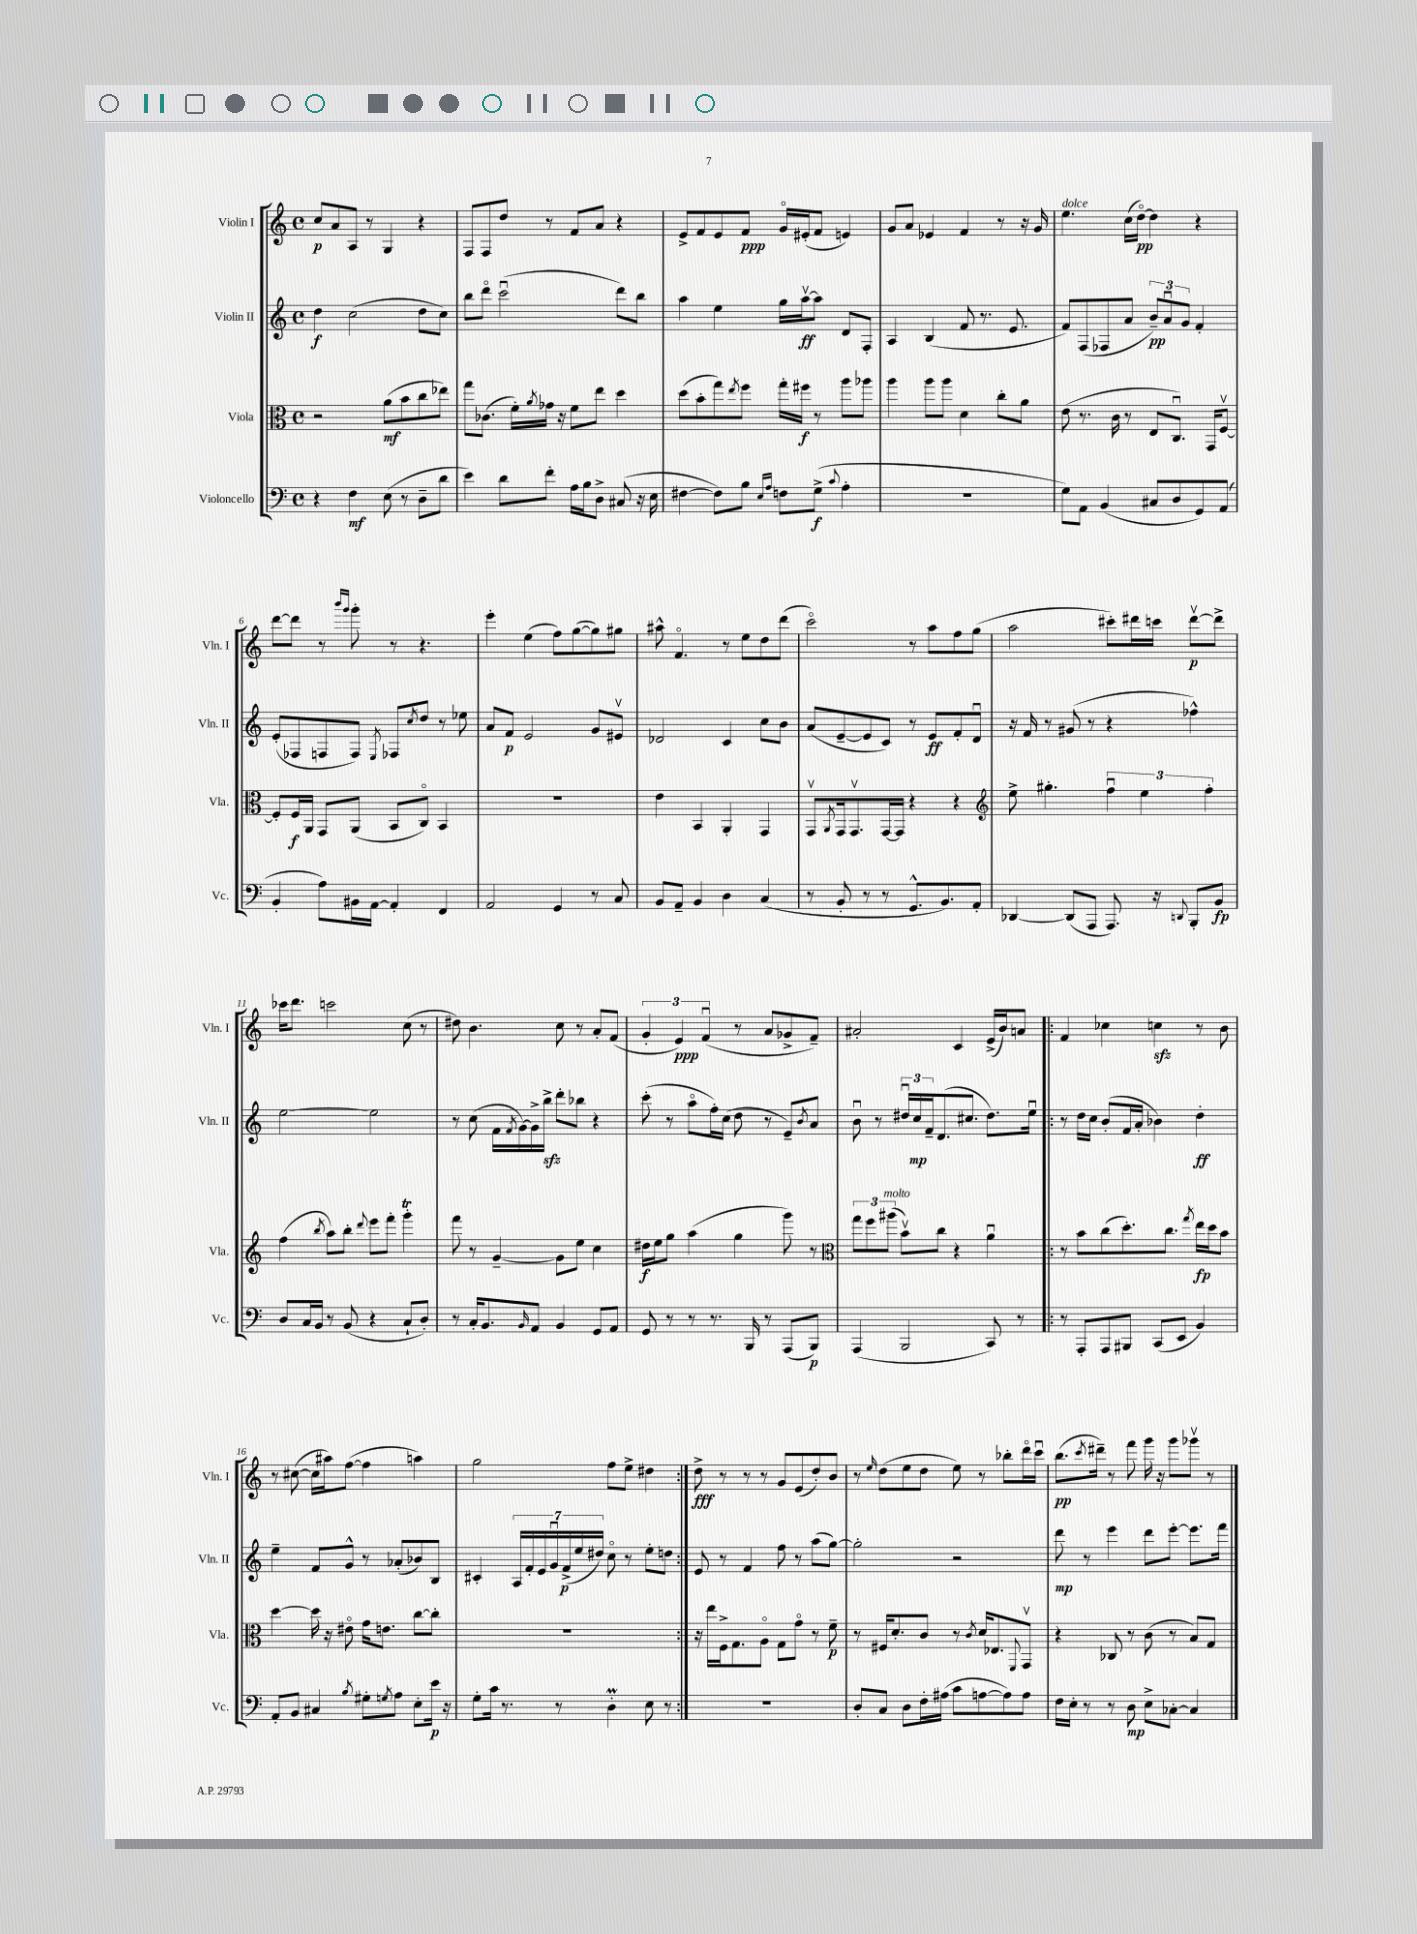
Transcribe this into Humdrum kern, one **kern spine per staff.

**kern	**dynam	**kern	**dynam	**kern	**dynam	**kern	**dynam
*part4	*part4	*part3	*part3	*part2	*part2	*part1	*part1
*staff4	*staff4	*staff3	*staff3	*staff2	*staff2	*staff1	*staff1
*I"Violoncello	*	*I"Viola	*	*I"Violin II	*	*I"Violin I	*
*I'Vc.	*	*I'Vla.	*	*I'Vln. II	*	*I'Vln. I	*
*clefF4	*	*clefC3	*	*clefG2	*	*clefG2	*
*k[]	*	*k[]	*	*k[]	*	*k[]	*
*M4/4	*	*M4/4	*	*M4/4	*	*M4/4	*
*met(c)	*	*met(c)	*	*met(c)	*	*met(c)	*
=1	=1	=1	=1	=1	=1	=1	=1
4r	.	2r	.	4dd\	f	8cc/L	p
.	.	.	.	.	.	8a/	.
4F\	mf	.	.	(2cc\	.	8A/J	.
.	.	.	.	.	.	8r	.
(8E\	.	(8a\L	mf	.	.	4G/	.
8r	.	8b\	.	.	.	.	.
8D~\L	.	8cc\	.	8dd\L	.	4r	.
8d\J	.	8ee-X\J)	.	8cc\J)	.	.	.
=2	=2	=2	=2	=2	=2	=2	=2
4e\)	.	8gg\L	.	8bb\L	.	8F/L	.
.	.	(8.c-X\J	.	8ddd\J	.	8F/	.
8d\L	.	.	.	(2cccu\	.	8dd/J	.
.	.	16f'\LL)	.	.	.	.	.
.	.	8qa/	.	.	.	.	.
8f'\J	.	16g-X\JJ	.	.	.	8r	.
.	.	16r	.	.	.	.	.
16A\LL	.	8f\L	.	.	.	8f/L	.
16B\J	.	.	.	.	.	.	.
8D^\J	.	8ee\J	.	.	.	8a/J	.
(8C#X/	.	4dd\	.	8ddd\L)	.	4r	.
16r	.	.	.	8bb\J	.	.	.
16E\	.	.	.	.	.	.	.
=3	=3	=3	=3	=3	=3	=3	=3
[4F#X\	.	(8dd\L	.	4aa\	.	8e^/L	.
.	.	8b'\	.	.	.	8f/	.
8F#\L])	.	8gg\)	.	4ee\	.	8e/	.
.	.	8qee/	.	.	.	.	.
8B\J	.	8ff\J	.	.	.	8f/J	ppp
16qqE/LL	.	.	.	.	.	.	.
16qqA/JJ	.	.	.	.	.	.	.
8Fn\L	.	16gg'\LL	.	16gg\LL	.	16g/LL	.
.	.	16ff#X\JJ	f	[16aav\J	ff	(16e#X'/J	.
(8G^\J	f	8r	.	8aa\J]	.	8f/J	.
8qqc/	.	.	.	.	.	.	.
4A'\	.	8aa\L	.	8d/L	.	4en/)	.
.	.	8aa-X\J	.	8F'/J	.	.	.
=4	=4	=4	=4	=4	=4	=4	=4
1r	.	4aa\	.	4A/	.	8g/L	.
.	.	.	.	.	.	8a/J	.
.	.	8aa\L	.	(4B/	.	4e-X/	.
.	.	8aa\J	.	.	.	.	.
.	.	4d\	.	8f/	.	4f/	.
.	.	.	.	8.r	.	.	.
.	.	8cc'\L	.	.	.	8r	.
.	.	.	.	8.e/	.	.	.
.	.	8a\J	.	.	.	16r	.
.	.	.	.	.	.	16g/	.
=5	=5	=5	=5	=5	=5	=5	=5
!	!	!	!	!	!	!LO:TX:a:i:t=dolce	!
8G\L)	.	(8e\	.	8f/L)	.	4.ee\	.
8AA\J	.	8.r	.	(8F/	.	.	.
(4BB/	.	.	.	8F-X/	.	.	.
.	.	16c\	.	.	.	.	.
.	.	8r	.	8a/J	.	(16cc\LL	.
.	.	.	.	.	.	[16dd\JJ)	pp
8C#X/L	.	8E/L	.	12b~/L)	pp	4dd\]	.
.	.	.	.	12au/	.	.	.
8D/	.	8.Cu/J)	.	.	.	.	.
.	.	.	.	12g/J	.	.	.
8GG/)	.	.	.	4f'/	.	4r	.
.	.	16GG/KL	.	.	.	.	.
(8AA/J	.	[8Fv/J	.	.	.	.	.
!!LO:LB:g=z
=6	=6	=6	=6	=6	=6	=6	=6
4BB'/	.	8F'/L]	.	(8e'/L	.	[8ddd\L	.
.	.	16F/L	f	8F-X/	.	8ddd\J]	.
.	.	16AA/JJ	.	.	.	.	.
8A\L)	.	8GG/L	.	8Fn/	.	8r	.
.	.	.	.	.	.	16qqbbb/LL	.
.	.	.	.	.	.	16qqggg/JJ	.
16BB#X\L	.	(8AA/J	.	8F/J)	.	8ggg'\	.
[16AA\JJ	.	.	.	.	.	.	.
.	.	.	.	8qE/	.	.	.
4AA'/]	.	8BB/L	.	8F-X/L	.	8r	.
.	.	.	.	8qcc/	.	.	.
.	.	8C/J)	.	8dd/J	.	4.r	.
4FF/	.	4BB/	.	8r	.	.	.
.	.	.	.	8ee-X\	.	.	.
=7	=7	=7	=7	=7	=7	=7	=7
2AA/	.	1r	.	8a/L	.	4eee'\	.
.	.	.	.	8f/J	p	.	.
.	.	.	.	2e/	.	(4ee\	.
4GG/	.	.	.	.	.	8ff\L)	.
.	.	.	.	.	.	([8gg\	.
8r	.	.	.	8g/L	.	8gg\])	.
8C/	.	.	.	8e#Xv/J	.	8gg#X\J	.
=8	=8	=8	=8	=8	=8	=8	=8
8BB/L	.	4e\	.	2d-X/	.	8aa#X^^\	.
8AA~/J	.	.	.	.	.	4.f/	.
4BB/	.	4BB/	.	.	.	.	.
4D\	.	4AA'/	.	4c/	.	8r	.
.	.	.	.	.	.	8ee\L	.
(4C/	.	4GG/	.	8cc\L	.	8dd\	.
.	.	.	.	8b\J	.	(8ddd\J	.
=9	=9	=9	=9	=9	=9	=9	=9
8r	.	8GGv/L	.	(8a/L	.	2ccc\)	.
.	.	8qAA/	.	.	.	.	.
8BB'/	.	16GG/k	.	[8e~/	.	.	.
.	.	8.GGv/	.	.	.	.	.
8r	.	.	.	8e/]	.	.	.
8r	.	[16GG/L	.	8c/J)	.	.	.
.	.	16GG/JJ]	.	.	.	.	.
8.GG^^/L	.	4r	.	8r	.	8r	.
.	.	.	.	8e/L	ff	8aa\L	.
8.BB/)	.	.	.	.	.	.	.
.	.	4r	.	8f'/	.	8ff\	.
8AA'/J	.	.	.	8du/J	.	(8gg\J	.
=10	=10	=10	=10	=10	=10	=10	=10
*	*	*clefG2	*	*	*	*	*
[4DD-X/	.	8ee^\	.	16r	.	2aa\	.
.	.	.	.	16f/	.	.	.
.	.	4.gg#X'\	.	8r	.	.	.
(8DD-/L]	.	.	.	(8g#X/	.	.	.
8AAA/J	.	.	.	8r	.	.	.
8.AAA/)	.	6ffu\	.	4r	.	8ccc#X'\L)	.
.	.	.	.	.	.	16ddd#X\L	.
.	.	6ee\	.	.	.	.	.
16r	.	.	.	.	.	16cccn\JJ	.
8qqDDn/	.	.	.	.	.	.	.
8BBB'/L	.	.	.	4ff-X^^\)	.	[8ddd#v\L	p
.	.	6ff'\	.	.	.	.	.
8BB/J	fp	.	.	.	.	8ddd#^\J]	.
!!LO:LB:g=z
=11	=11	=11	=11	=11	=11	=11	=11
8D/L	.	(4ff\	.	[2ee\	.	16ccc-X\KL	.
.	.	.	.	.	.	8.ddd\J	.
16C/L	.	.	.	.	.	.	.
16BB/JJ	.	.	.	.	.	.	.
.	.	8qbb/	.	.	.	.	.
8r	.	8aa\L)	.	.	.	2cccn\	.
(8BB/	.	8bb'\J	.	.	.	.	.
.	.	8qqddd/	.	.	.	.	.
4r	.	8eee\L	.	2ee\]	.	.	.
.	.	8fff'\J	.	.	.	.	.
8C`/L	.	4gggT'\	.	.	.	(8cc\	.
8D'/J)	.	.	.	.	.	8r	.
=12	=12	=12	=12	=12	=12	=12	=12
8r	.	8fff\	.	8r	.	8dd#X\)	.
16C'/KL	.	8r	.	(8cc\	.	4.b\	.
8.BB/	.	.	.	.	.	.	.
.	.	[4g~/	.	16f\LL	.	.	.
.	.	.	.	8qf/	.	.	.
.	.	.	.	[16g\)	.	.	.
16qqBB/	.	.	.	.	.	.	.
8AA/J	.	.	.	16g^\]	.	.	.
.	.	.	.	16bbzz^\JJ	.	.	.
4BB/	.	8g\L]	.	8ddd'\L	.	8cc\	.
.	.	8ee\J	.	8bb-X\J	.	8r	.
8GG/L	.	4cc\	.	4r	.	8a'/L	.
8AA/J	.	.	.	.	.	(8f/J	.
=13	=13	=13	=13	=13	=13	=13	=13
8GG/	.	16dd#X\LL	f	(8ccc'\	.	6g'/	.
.	.	16ee\J	.	.	.	.	.
8r	.	8gg\J	.	8r	.	.	.
.	.	.	.	.	.	6e/)	ppp
8r	.	(4aa\	.	8aa\L	.	.	.
.	.	.	.	.	.	(6fu/	.
8.r	.	.	.	16ff'\L)	.	.	.
.	.	.	.	(16cc\JJ	.	.	.
.	.	4gg\	.	8dd\	.	8r	.
16BBB/	.	.	.	.	.	.	.
8r	.	.	.	8r	.	8a/L	.
(8AAA/L	.	8ggg\)	.	8e~/L)	.	8g-X^/	.
.	.	.	.	8qb/	.	.	.
8BBB/J)	p	8r	.	8a/J	.	8f~/J)	.
=14	=14	=14	=14	=14	=14	=14	=14
*	*	*clefC3	*	*	*	*	*
(4AAA/	.	12gg\L	.	8bu\	.	2a#X'/	.
.	.	12ff\	.	.	.	.	.
.	.	.	.	8r	.	.	.
!	!	!LO:TX:a:i:t=molto	!	!	!	!	!
.	.	(12aa#X\J	.	.	.	.	.
2BBB/	.	8bv\L)	.	24dd#Xu/LL	.	.	.
.	.	.	.	24cc/	mp	.	.
.	.	.	.	24f~/J	.	.	.
.	.	8cc\J	.	(8.d/	.	.	.
.	.	4r	.	.	.	4c/	.
.	.	.	.	8.cc#X/J	.	.	.
8CC/)	.	4au\	.	8.dd#\L)	.	(16e^/LL	.
.	.	.	.	.	.	16b/J)	.
8r	.	.	.	.	.	8an/J	.
.	.	.	.	16eeu\Jk	.	.	.
=15!|:	=15!|:	=15!|:	=15!|:	=15!|:	=15!|:	=15!|:	=15!|:
8r	.	8r	.	8r	.	4f/	.
8AAA'/L	.	8b\L	.	16dd\LL	.	.	.
.	.	.	.	16cc\JJ	.	.	.
8AAA/	.	(8cc\	.	(8b'/L	.	4cc-X\	.
8BBB#X/J	.	8.dd'\)	.	16f/L	.	.	.
.	.	.	.	16a'/JJ	.	.	.
(8CC/L	.	.	.	4b-X\)	.	4ccnzz\	.
.	.	8.cc\J	.	.	.	.	.
8EE/J	.	.	.	.	.	.	.
.	.	8qgg/	.	.	.	.	.
4BB/)	.	16ee\LL	fp	4dd'\	ff	8r	.
.	.	16dd\J	.	.	.	.	.
.	.	8b\J	.	.	.	8b\	.
!!LO:LB:g=z
=16	=16	=16	=16	=16	=16	=16	=16
8AA'/L	.	[4dd\	.	4ee~\	.	8r	.
8BB/J	.	.	.	.	.	([8cc#X\	.
4C#X/	.	16dd\]	.	8f/L	.	16cc#\LL]	.
.	.	16r	.	.	.	16aa#X\J)	.
.	.	8e#X\	.	8g^^/J	.	([8ff\J	.
8qB/	.	.	.	.	.	.	.
8G#X'\L	.	16g\KL	.	8r	.	4ff\]	.
.	.	8.en\J	.	.	.	.	.
8qGn/	.	.	.	.	.	.	.
8A\J	.	.	.	(8a-X'/L	.	.	.
8E'\L	.	[8cc\L	.	8b-X/)	.	4aan\)	.
16e\Jk	p	8cc'\J]	.	8B/J	.	.	.
16r	.	.	.	.	.	.	.
=17	=17	=17	=17	=17	=17	=17	=17
8G'\L	.	1r	.	4c#X'/	.	2gg\	.
16c\Jk	.	.	.	.	.	.	.
8.r	.	.	.	.	.	.	.
.	.	.	.	28A/LL	.	.	.
.	.	.	.	28f'/	.	.	.
.	.	.	.	28e/	.	.	.
.	.	.	.	28gu/	.	.	.
8r	.	.	.	.	.	.	.
.	.	.	.	(28f^/	p	.	.
.	.	.	.	28ee/	.	.	.
.	.	.	.	28dd#X/JJ)	.	.	.
4DM'\	.	.	.	8cc\	.	8ff\L	.
.	.	.	.	8r	.	8ee^\J	.
8E\	.	.	.	8ee'\L	.	4dd#X\	.
8r	.	.	.	8ddn\J	.	.	.
=18:|!	=18:|!	=18:|!	=18:|!	=18:|!	=18:|!	=18:|!	=18:|!
1r	.	16r	.	8e/	.	8dd^\	fff
.	.	16ee\LL	.	.	.	.	.
.	.	16F^\J	.	8r	.	8r	.
.	.	8.G\	.	.	.	.	.
.	.	.	.	4f/	.	8r	.
.	.	8A\J	.	.	.	8r	.
.	.	8G\L	.	8ff\	.	8g/L	.
.	.	8g\J	.	8r	.	(8e/	.
.	.	8r	.	(8aa\L	.	8dd'/)	.
.	.	8f~\	p	[8gg\J)	.	8b/J	.
=19	=19	=19	=19	=19	=19	=19	=19
8D'/L	.	8r	.	2gg'\]	.	8r	.
.	.	.	.	.	.	16qqee/	.
8C/J	.	16F#X/KL	.	.	.	(8dd\L	.
.	.	8.d'/	.	.	.	.	.
8D\L	.	.	.	.	.	8ee\	.
16F'\L	.	8c/J	.	.	.	8dd\J	.
(16A#X\JJ	.	.	.	.	.	.	.
8c\L	.	8r	.	2r	.	8ee\)	.
.	.	8qc/	.	.	.	.	.
[8An\	.	16d/KL	.	.	.	8r	.
.	.	8.E-X/	.	.	.	.	.
8A\])	.	.	.	.	.	8bb-X'\L	.
.	.	8qqFF/	.	.	.	.	.
8A\J	.	8GGv/J	.	.	.	16ddd\L	.
.	.	.	.	.	.	16cccu\JJ	.
=20	=20	=20	=20	=20	=20	=20	=20
16F\LL	.	4r	.	8ddd\	mp	(8.bb\L	pp
16E'\JJ	.	.	.	.	.	.	.
8r	.	.	.	8r	.	.	.
.	.	.	.	.	.	8qccc/	.
.	.	.	.	.	.	16ddd#X~\Jk)	.
8r	.	8C-X/	.	4eee\	.	8r	.
8D\	mp	8r	.	.	.	8fff\	.
8E^\L	.	(8c\	.	8ddd\L	.	16ggg\	.
.	.	.	.	.	.	16r	.
[8C-X'\J	.	8r	.	[8eee'\J	.	8ggg\L	.
4C-/]	.	8B/L)	.	8.eee\L]	.	8ggg-Xv\J	.
.	.	8G/J	.	.	.	8r	.
.	.	.	.	16fff\Jk	.	.	.
==	==	==	==	==	==	==	==
*-	*-	*-	*-	*-	*-	*-	*-
